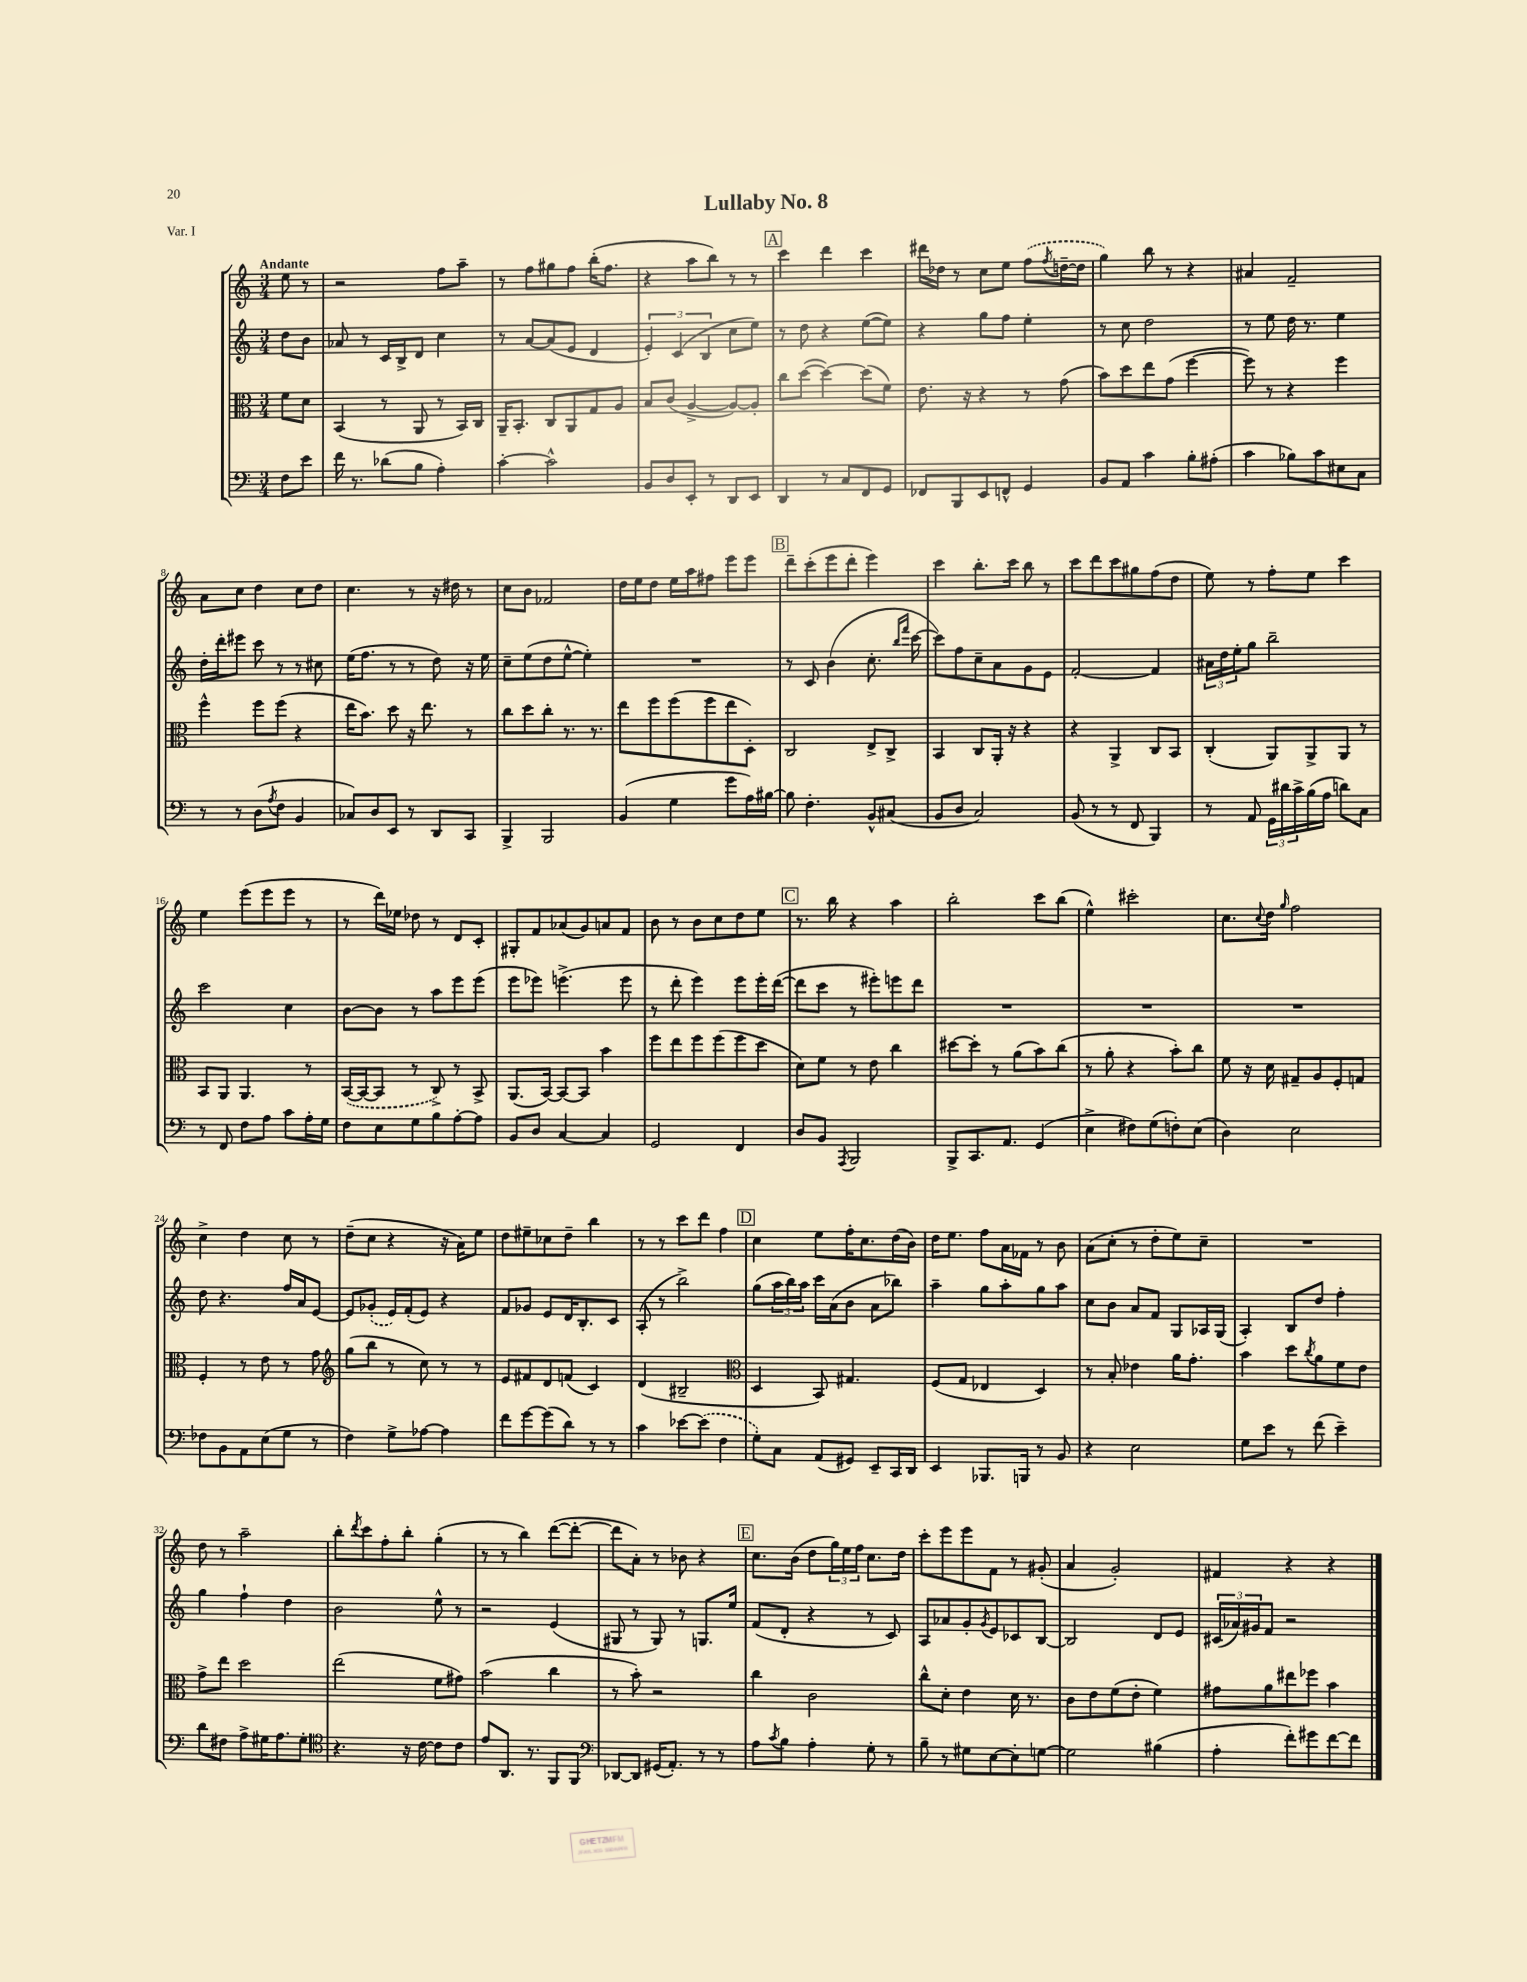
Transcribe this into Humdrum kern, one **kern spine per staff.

**kern	**kern	**kern	**kern
*part4	*part3	*part2	*part1
*staff4	*staff3	*staff2	*staff1
*clefF4	*clefC3	*clefG2	*clefG2
*k[]	*k[]	*k[]	*k[]
*M3/4	*M3/4	*M3/4	*M3/4
=	=	=	=
!	!	!	!LO:TX:a:B:t=Andante
8F\L	8f\L	8dd\L	8ee\
8e\J	8d\J	8b\J	8r
=1	=1	=1	=1
16f\	(4BB/	8a-X/	2r
8.r	.	.	.
.	.	8r	.
(8d-X\L	8r	16c/LL	.
.	.	16B^/J	.
8B\J	8AA/	8d/J	.
4A'\)	8r	4cc\	8ff\L
.	16BB/LL)	.	8aa~\J
.	16C/JJ	.	.
=2	=2	=2	=2
[4c'\	16AA~/KL	8r	8r
.	8.BB'/J	.	.
.	.	[8a/L	8ff\L
2c^^\]	8C/L	(8a/]	8gg#X\
.	8AA/	8e/J	8ff\J
.	8G/	4d/	(16bb'\KL
.	.	.	8.ff\J
.	8A/J	.	.
=3	=3	=3	=3
8BB/L	8B/L	6e'/)	4r
8D/	(8c/J	.	.
.	.	(6c/	.
8EE'/J	[4A^/	.	8aa\L
.	.	6B/	.
8r	.	.	8bb\J)
8DD/L	8A/L_)	8cc\L	8r
8EE/J	8A'/J]	8ee\J)	8r
!!LO:REH:place=s1:t=A
=4	=4	=4	=4
4DD/	8cc\L	8r	4ccc\
.	([8dd\J	8dd\	.
8r	4dd\_)	4r	4ddd\
8C/L	.	.	.
8FF/	(8dd\L]	([8ee\L	4ccc\
8GG/J	8f\J)	8ee\J])	.
=5	=5	=5	=5
8FF-X/L	8.e\	4r	16ddd#X\LL
.	.	.	16dd-X\JJ
8BBB/	.	.	8r
.	16r	.	.
8EE/	4r	8gg\L	8cc\L
8FFn^^/J	.	8ff\J	8ee\J
4GG/	8r	4ee'\	(8ff\L
.	.	.	8qff/
.	(8g\	.	[16ddn~\L
.	.	.	16dd\JJ]
=6	=6	=6	=6
8BB/L	8b\L)	8r	4gg\)
8AA/J	8dd\	8cc\	.
4c\	8ee\	2dd\	8bb\
.	(8g\J	.	8r
8B'\L	[4ff\	.	4r
(8A#X'\J	.	.	.
=7	=7	=7	=7
4c\	8ff\])	8r	4a#X/
.	8r	8ee\	.
8B-X\L)	4r	16dd\	2f~/
.	.	8.r	.
8c\	.	.	.
8E#X\	4ff\	4ee\	.
8C\J	.	.	.
!!LO:LB:g=z
=8	=8	=8	=8
8r	4ff^^\	16dd'\LL	8a\L
.	.	16ddd'\J	.
8r	.	8eee#X\J	8cc\J
(8D\L	8ff\L	8ccc\	4dd\
8qA/	.	.	.
8F\J	(8ff\J	8r	.
4BB/	4r	8r	8cc\L
.	.	8cc#X\	8dd\J
=9	=9	=9	=9
8C-X/L)	16ee\KL	(16ee\KL	4.cc\
.	8.b\J)	8.ff\J	.
8D/	.	.	.
8EE/J	8dd\	8r	.
8r	16r	8r	8r
.	8.ee\	.	.
8DD/L	.	8dd\)	16r
.	.	.	16dd#X\
8CC/J	8r	16r	8r
.	.	16ee\	.
=10	=10	=10	=10
4BBB^/	8cc\L	8cc~\L	8cc\L
.	8dd\	(8ee\	8b\J
2BBB/	8cc'\J	8dd\	2f-X/
.	8.r	[8ee^^\J	.
.	.	4ee'\])	.
.	8.r	.	.
=11	=11	=11	=11
(4BB/	8ee\L	2.r	16dd\LL
.	.	.	16ee\J
.	8ff\	.	8dd\J
4G\	(8ff\	.	16ee\LL
.	.	.	16aa\J
.	8ff\	.	8ff#X\J
8g\L	8ee\	.	8eee\L
16A\L)	8D'\J)	.	8eee\J
[16B#X\JJ	.	.	.
!!LO:REH:place=s1:t=B
=12	=12	=12	=12
8B#\]	2C/	8r	8ddd~\L
4.F'\	.	8c/	(8ccc'\
.	.	(4b\	8eee\
.	.	.	8ddd'\J
8BB^^/L	8E^/L	8.cc'\	4eee\)
(8C#X/J	8C^/J	.	.
.	.	16qqbb/LL	.
.	.	16qqfff/JJ	.
.	.	[16ccc\	.
=13	=13	=13	=13
8BB/L	4BB/	8ccc\L])	4ccc\
8D/J	.	8ff\	.
2C/)	8C/L	8cc~\	8.bb'\L
.	16AA'/Jk	8a\	.
.	16r	.	16ccc\Jk
.	4r	8g\	8bb\
.	.	8e\J	8r
=14	=14	=14	=14
(8BB/	4r	[2f'/	8ccc\L
8r	.	.	8ddd\
8r	4AA^/	.	8ccc\
8FF/	.	.	8gg#X\
4BBB/)	8C/L	4f/]	(8ff\
.	8BB/J	.	8dd\J
=15	=15	=15	=15
8r	(4C'/	24a#X\LL	8ee\)
.	.	24dd\	.
.	.	24ee'\J	.
8AA/	.	8gg\J	8r
24GG\LL	8AA/L)	2bb~\	8ff'\L
24d#X\	.	.	.
24c^\	.	.	.
(16B\	8AA^/	.	8ee\J
16A\JJ	.	.	.
8dn\L)	8AA/J	.	4ccc\
8C\J	8r	.	.
!!LO:LB:g=z
=16	=16	=16	=16
8r	8BB/L	2ccc\	4ee\
8FF/	8AA/J	.	.
8F\L	4.AA/	.	(8eee\L
8A\J	.	.	8eee\
8c\L	.	4cc\	8eee\J
16A'\L	8r	.	8r
16G\JJ	.	.	.
=17	=17	=17	=17
8F\L	([16BB/LL	[8b\L	8r
.	16BB/J_	.	.
8E\	8BB/J]	8b\J]	16ddd\LL)
.	.	.	16ee-X\JJ
8G\	8r	8r	8dd-X\
8B\	8C^/)	8aa\L	8r
[8A'\	8r	8eee\	8d/L
8A\J]	8BB^/	(8eee\J	8c'/J
=18	=18	=18	=18
8BB/L	(8.AA/L	8eee\L	8G#X'/L
8D/J	.	8eee-X\J)	8f/
.	[16BB/Jk)	.	.
[4C/	8BB/L_	(4.eeen^\	(8a-X/
.	8BB/J]	.	8g/)
4C/]	4b\	.	8an/
.	.	8eee\	8f/J
=19	=19	=19	=19
2GG/	8ff\L	8r	8b\
.	8ee\	8ddd'\	8r
.	8ff\	4eee\)	8b\L
.	(8ff\	.	8cc\
4FF/	8ff\	8eee\L	8dd\
.	8dd\J	16eee'\L	8ee\J
.	.	([16ddd\JJ	.
!!LO:REH:place=s1:t=C
=20	=20	=20	=20
8D/L	8d\L)	8ddd\L]	8.r
8BB/J	8f\J	8ccc\J	.
.	.	.	16bb\
8qAAA/	.	.	.
2BBB/	8r	8r	4r
.	8e\	8eee#X'\L)	.
.	4cc\	8eeen\	4aa\
.	.	8ddd\J	.
=21	=21	=21	=21
8BBB^/L	[8dd#X\L	2.r	2bb'\
8.CC/	8dd#'\J]	.	.
.	8r	.	.
8.AA/J	.	.	.
.	(8a\L	.	.
(4GG/	8b\)	.	8ccc\L
.	(8cc\J	.	(8bb\J
=22	=22	=22	=22
4E^\	8r	2.r	4ee^^\)
.	8a'\	.	.
8F#X\L)	4r	.	2ccc#X'\
(8G\	.	.	.
8Fn'\)	8b'\L)	.	.
(8E\J	8cc\J	.	.
=23	=23	=23	=23
4D\)	8f\	2.r	8.cc\L
.	16r	.	.
.	.	.	8qqcc/
.	16d\	.	16dd\Jk
.	.	.	16qqgg/
2E\	8G#X~/L	.	2ff\
.	8A/	.	.
.	8F'/	.	.
.	8Gn/J	.	.
!!LO:LB:g=z
=24	=24	=24	=24
8F-X\L	4F'/	8dd\	4cc^\
8BB\	.	4.r	.
8AA\	8r	.	4dd\
(8E\	8e\	.	.
8G\J	8r	16ff/LL	8cc\
.	.	16a/J	.
8r	8g\	[8e/J	8r
=25	=25	=25	=25
*	*clefG2	*	*
4F\)	(8gg\L	8e/L]	(8dd~\L
.	8bb\J	(8g-X'/J	8cc\J
8G^\L	8r	16e/LL)	4r
.	.	(16f'/J	.
[8A-X\J	8cc\)	8e/J)	.
4A-\]	8r	4r	16r
.	.	.	16a\KL)
.	8r	.	8ee\J
=26	=26	=26	=26
8f\L	8e/L	8f/L	8dd\L
[8g\	8f#X/	8g-X/J	8ee#X~\
(8g\]	8d/	8e/L	8cc-X\
8d\J)	(8fn/J	16d/K	8dd~\J
.	.	8.B'/	.
8r	4c/)	.	4bb\
8r	.	8c/J	.
=27	=27	=27	=27
4c\	(4d/	(8A'/	8r
.	.	8r	8r
[8e-X\L	2B#X~/	2bb^\)	8ccc\L
(8e-\J]	.	.	8ddd\J
4F\	.	.	4ff\
!!LO:REH:place=s1:t=D
=28	=28	=28	=28
*	*clefC3	*	*
8G'\L)	4D/	(8gg\L	4cc\
8C\J	.	24aa\L	.
.	.	24bb\)	.
.	.	24aa\JJ	.
(8AA/L	8BB/)	16ccc\LL	8ee\L
.	.	(16a\J	.
8GG#X/J)	4.G#X/	8b\J	16ff'\K
.	.	.	8.cc\
8EE~/L	.	8a\L	.
16CC/L	.	8bb-X\J)	(16dd\L
16DD/JJ	.	.	16b\JJ)
=29	=29	=29	=29
4EE/	(8F/L	4aa~\	16dd\KL
.	.	.	8.ee\J
.	8G/J	.	.
8.BBB-X/L	4E-X/	8gg\L	8ff\L
.	.	8aa'\	16a\L
16BBBn/Jk	.	.	16f-X\JJ
8r	4D/)	8gg\	8r
8BB/	.	8aa\J	8b\
=30	=30	=30	=30
4r	8r	8cc\L	(8a\L
.	8B'/	8b\J	8cc'\J
2E\	4e-X\	8a/L	8r
.	.	8f/J	8dd'\L
.	16a\KL	8G/L	8ee\)
.	8.g'\J	.	.
.	.	16A-X/L	8cc~\J
.	.	(16G/JJ	.
=31	=31	=31	=31
8G\L	4b\	4A'/)	2.r
8e\J	.	.	.
8r	8dd\L	8B/L	.
.	8qcc/	.	.
(8f\	8a\	8dd/J	.
4e~\)	8f\	4ff'\	.
.	8e\J	.	.
!!LO:LB:g=z
=32	=32	=32	=32
8d\L	8g^\L	4gg\	8dd\
8F#X\J	8ee\J	.	8r
8A^\L	2dd\	4ff`\	2aa~\
16G#X\K	.	.	.
8.A\	.	.	.
.	.	4dd\	.
8G#'\J	.	.	.
=33	=33	=33	=33
*clefC4	*	*	*
4.r	(2ee\	2b\	8bb'\L
.	.	.	8qddd/
.	.	.	8ccc\
.	.	.	8ff'\
16r	.	.	8bb'\J
[16c\	.	.	.
8c\L]	8f\L	8ee^^\	(4gg'\
8c\J	8g#X\J)	8r	.
=34	=34	=34	=34
8e/L	(2b\	2r	8r
8.AA/J	.	.	8r
.	.	.	4bb\)
8.r	.	.	.
8FF/L	4cc\	(4e/	([8ddd\L
8FF/J	.	.	8ddd'\J_
=35	=35	=35	=35
*clefF4	*	*	*
[8DD-X/L	8r	8G#X/	8ddd\L]
8DD-/J]	8b'\)	8r	8a'\J)
(16GG#X/KL	2r	8G#/)	8r
8.AA'/J)	.	.	.
.	.	8r	8b-X\
8r	.	8.Gn/L	4r
8r	.	.	.
.	.	16ee/Jk	.
!!LO:REH:place=s1:t=E
=36	=36	=36	=36
8A\L	4cc\	(8f/L	8.cc\L
8qc/	.	.	.
8B\J	.	8d'/J	.
.	.	.	(16b\Jk
4A'\	2c\	4r	8dd\L
.	.	.	24gg\L)
.	.	.	24ee\
.	.	.	24ff\JJ
8G'\	.	8r	8.cc\L
8r	.	8c/)	.
.	.	.	16dd\Jk
=37	=37	=37	=37
8B~\	8cc^^\L	8A/L	8ccc'\L
8r	8d'\J	8a-X/	8eee\
8G#X\L	4e\	8g'/	8eee\
.	.	8qg/	.
[8E\	.	8e/	8f\J
8E'\]	16d\	8c-X/	8r
.	8.r	.	.
[8Gn\J	.	[8B/J	(8g#X'/
=38	=38	=38	=38
2G\]	8c\L	2B/]	4a/
.	8e\	.	.
.	(8f\	.	2g'/)
.	8e'\J	.	.
(4B#X\	4f\)	8d/L	.
.	.	8e/J	.
=39	=39	=39	=39
4A'\	8g#X\L	(24c#X/LL	4f#X/
.	.	24a-X/)	.
.	.	24g#X/J	.
.	8a\	8f/J	.
8f'\L)	8ee#X\	2r	4r
8g#X\	8ff-X\J	.	.
[8f\	4b\	.	4r
8f\J]	.	.	.
==	==	==	==
*-	*-	*-	*-
